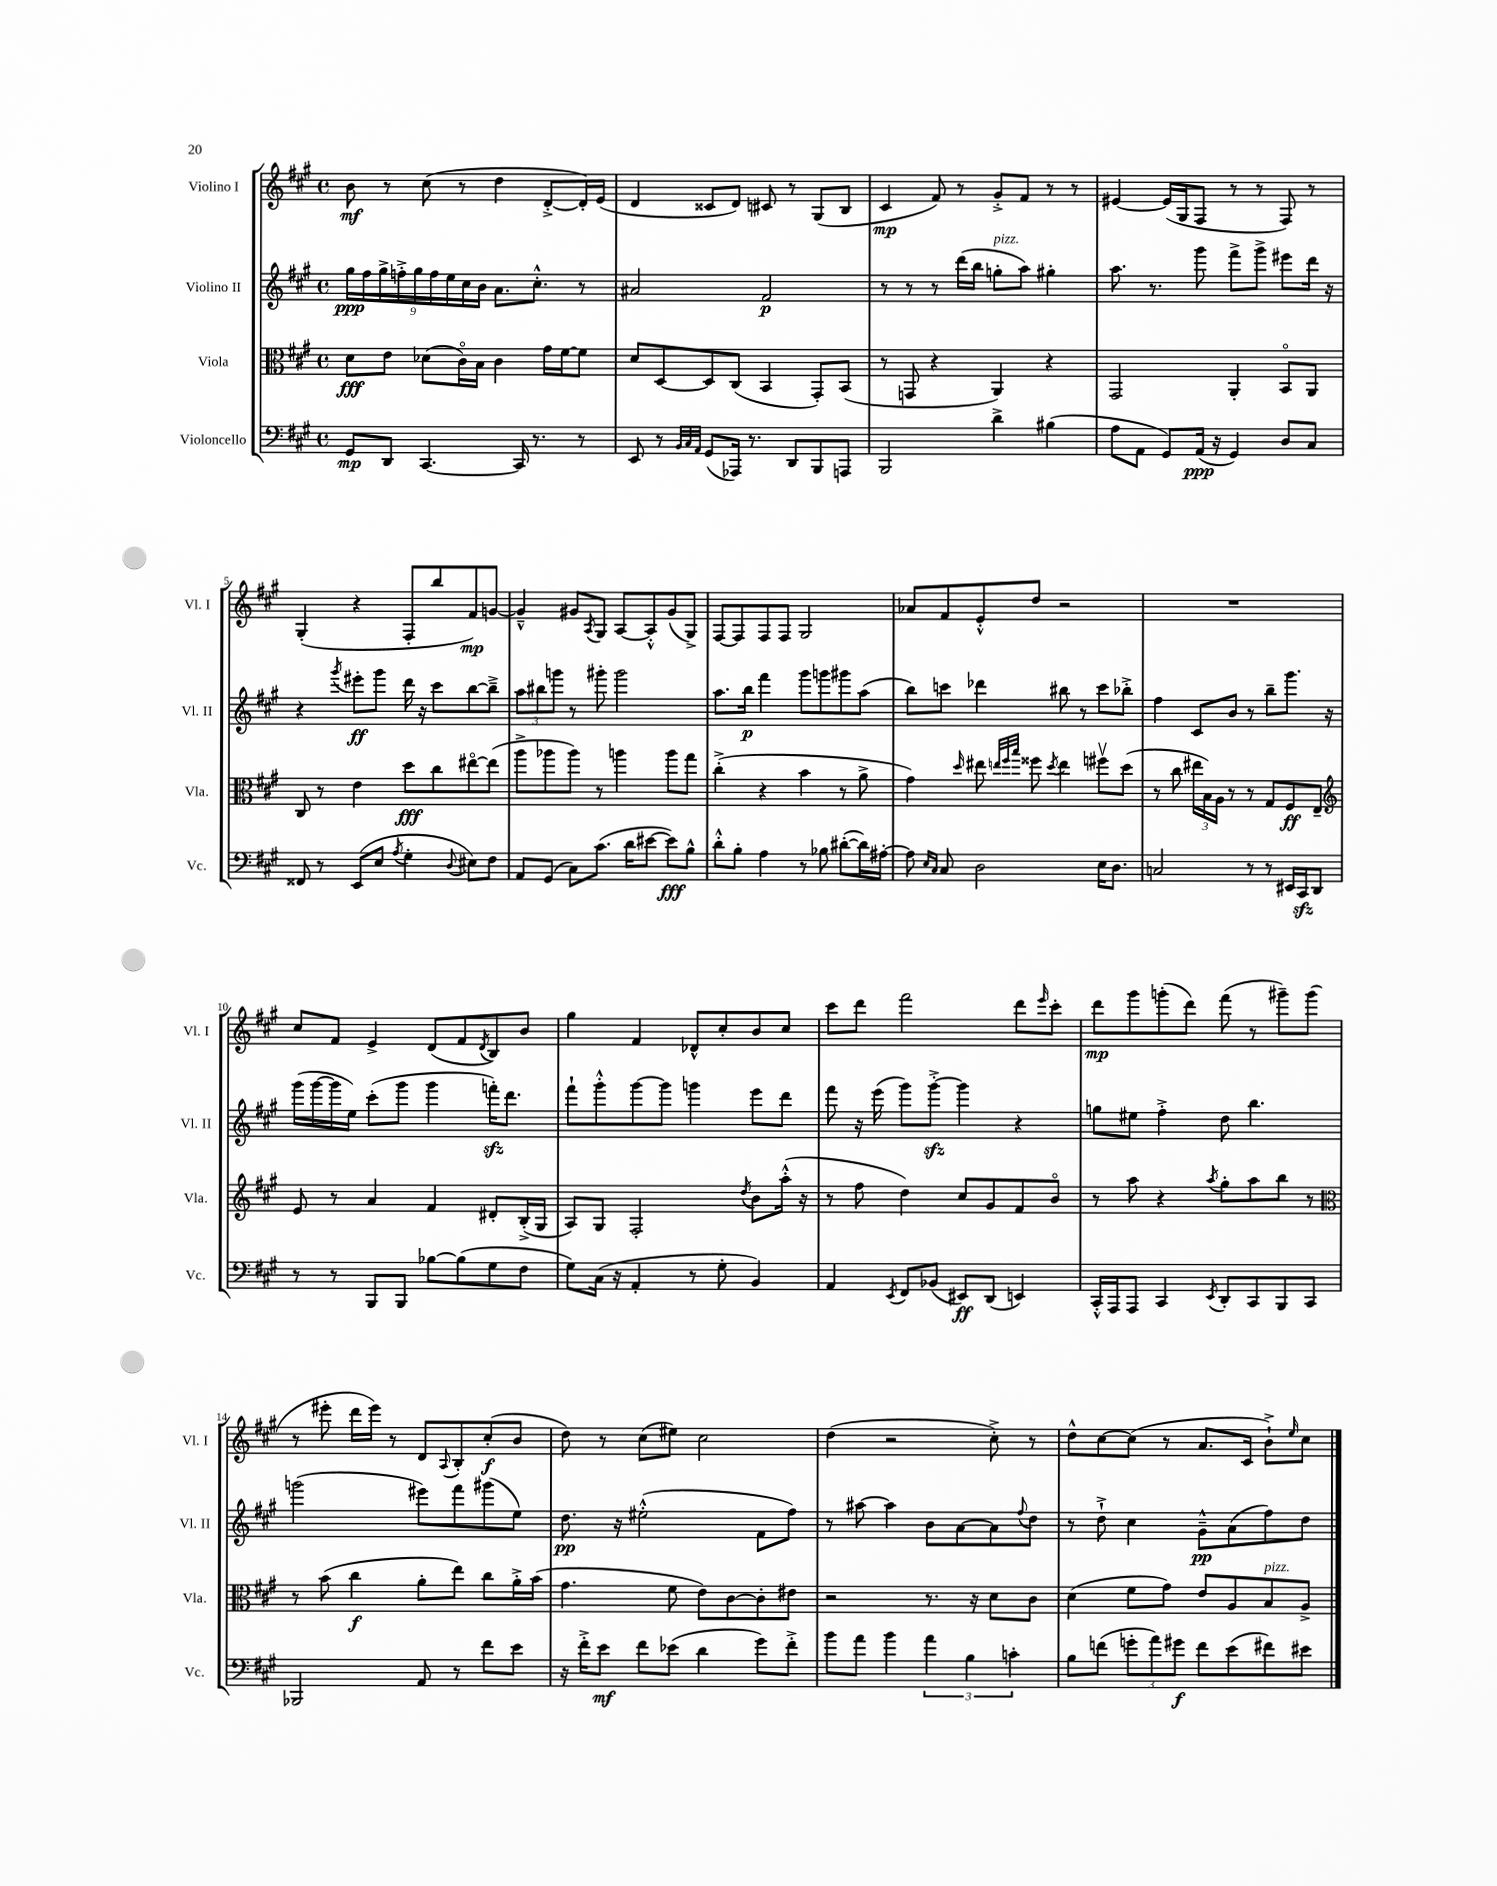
<<
\new StaffGroup <<
\new Staff = "s0" \with { instrumentName = "Violino I" shortInstrumentName = "Vl. I" } {
    \clef treble \key a \major \defaultTimeSignature \time 4/4
    b'8\mf r8 cis''8( r8 d''4 d'8~-.-> d'16-.) e'16( |
    d'4 cisis'8 d'8) cis'8 r8 gis8( b8 |
    cis'4\mp fis'8) r8 gis'8-.-> fis'8 r8 r8 |
    eis'4~ eis'16( gis16 fis8 r8 r8 fis8) r8 |
    gis4-.( r4 fis8-. b''8 fis'8\mp) g'8~ |
    g'4---^ gis'8 \acciaccatura { a8 } gis8 a8~ a8-.-^ gis'8( gis8->) |
    fis8~ fis8 fis8 fis8 gis2 |
    aes'8 fis'8 e'8-.-^ d''8 r2 |
    R1 |
    cis''8 fis'8 e'4-> d'8( fis'8 \acciaccatura { d'8 } b8) b'8 |
    gis''4 fis'4 des'8-^ cis''8-. b'8 cis''8 |
    cis'''8 d'''8 fis'''2 d'''8 \grace { e'''16 } cis'''8-. |
    d'''8\mp gis'''8 g'''8-.( d'''8) fis'''8( r8 gis'''8--) gis'''8( |
    r8 eis'''8-. d'''16 eis'''16) r8 d'8 \appoggiatura { a8 } b8-. cis''8-.\f( b'8 |
    d''8) r8 cis''8( eis''8) cis''2 |
    d''4( r2 cis''8-.->) r8 |
    d''8-^ cis''8~ cis''8( r8 a'8. cis'16 b'8-!->) \grace { e''16 } cis''8 \bar "|." |
}
\new Staff = "s1" \with { instrumentName = "Violino II" shortInstrumentName = "Vl. II" } {
    \clef treble \key a \major \defaultTimeSignature \time 4/4
    \tuplet 9/8 { gis''16\ppp fis''16 gis''16-> f''16-.-> gis''16 f''16 e''16 cis''16 b'16 } a'8. cis''8.-.-^ r8 |
    ais'2 fis'2\p |
    r8 r8 r8 d'''16( b''16 g''8-.^\markup { \italic "pizz." } a''8) gis''4-. |
    a''8. r8. gis'''8 fis'''8-> gis'''8-> eis'''8 d'''16 r16 |
    r4 \acciaccatura { gis'''8 } eis'''8-.\ff gis'''8 d'''16 r16 cis'''8 b''8~ b''8---> |
    \tuplet 3/2 { a''8 bis''8 g'''8 } r8 gis'''8-. gis'''2 |
    a''8. b''16\p fis'''4 gis'''8 g'''8 gis'''8 a''8( |
    b''8) c'''8 des'''4 bis''8 r8 c'''8 bes''8-.-> |
    fis''4 cis'8 b'8 r8 b''8-- gis'''8. r16 |
    gis'''16( gis'''16~ gis'''16 e''16) cis'''8-.( gis'''8 gis'''4 f'''16-.\sfz) d'''8. |
    fis'''8-! gis'''8-.-^ gis'''8~ gis'''8 g'''4 e'''8 d'''8 |
    fis'''8 r16 e'''16( gis'''8) gis'''8~-.->\sfz gis'''4 r4 |
    g''8 eis''8 fis''4-.-> d''8 b''4. |
    g'''2( eis'''8) fis'''8 gis'''8( e''8) |
    d''8.\pp r16 eis''2-.-^( fis'8 fis''8) |
    r8 ais''8~ ais''4 b'8 a'8~ a'8 \appoggiatura { fis''8 } d''8 |
    r8 d''8-!-> cis''4 gis'8---^\pp a'8( fis''8) d''8 \bar "|." |
}
\new Staff = "s2" \with { instrumentName = "Viola" shortInstrumentName = "Vla." } {
    \clef alto \key a \major \defaultTimeSignature \time 4/4
    d'8\fff e'8 des'8( cis'16\flageolet) b16 cis'4 gis'16 fis'16~ fis'8 |
    d'8 d8~ d8 cis8( b,4 gis,8-.) b,8( |
    r8 g,8 r4 a,4) r4 |
    gis,2 a,4-. b,8\flageolet a,8 |
    cis8 r8 e'4 d''8\fff cis''8 eis''8~\flageolet eis''8( |
    a''8-> aes''8 aes''8) r8 a''4 a''8 gis''8 |
    cis''4-.->( r4 b'4 r8 a'8-> |
    gis'4) \grace { d''16 } eis''8 \grace { e''32 fis''32 b''32 } fisis''8 \acciaccatura { d''8 } e''4 fis''8\upbow d''8( |
    r8 cis''8 \tuplet 3/2 { eis''16 b16) a16 } r8 r8 gis8 fis8\ff e8-- |
    \clef treble e'8 r8 a'4 fis'4 dis'8-. b16-.->( gis16 |
    a8) gis8 fis2-. \acciaccatura { d''8 } b'8 a''16-.-^( r16 |
    r8 fis''8 d''4) cis''8 gis'8 fis'8 b'8\flageolet |
    r8 a''8 r4 \acciaccatura { a''8 } gis''8-. a''8 b''8 r8 |
    \clef alto r8 b'8( cis''4\f a'8-. e''8) cis''8 a'16-.-> b'16( |
    gis'4. fis'8 e'8) cis'8~ cis'8-. eis'8 |
    r2 r8. r16 d'8 cis'8 |
    d'4( fis'8 gis'8) e'8 a8 b8^\markup { \italic "pizz." } a8-> \bar "|." |
}
\new Staff = "s3" \with { instrumentName = "Violoncello" shortInstrumentName = "Vc." } {
    \clef bass \key a \major \defaultTimeSignature \time 4/4
    gis,8\mp d,8 cis,4.~ cis,16 r8. r8 |
    e,8 r8 \grace { b,32 cis32 a,32 } gis,8( aes,,16) r8. d,8 b,,8 a,,8 |
    b,,2 d'4-> bis4( |
    a8 a,8 gis,8) a,16\ppp( r16 gis,4) d8 cis8 |
    fisis,8 r8 e,8( e8 \acciaccatura { a8 } gis4-. \appoggiatura { d8 } eis8) fis8 |
    a,8 gis,8( cis8) cis'8.( d'16 eis'8~ eis'8\fff) b8-^ |
    d'8-.-^ b8-. a4 r8 bes8 dis'8~-.( dis'16) ais16~-. |
    ais8 \grace { e16 cis16 } cis8 d2 e16 d8. |
    c2 r8 r8 eis,16 cis,16\sfz d,8 |
    r8 r8 b,,8 b,,8 bes8~ bes8( gis8 fis8 |
    gis8) cis16( r16 a,4-. r8 gis8-. b,4) |
    a,4 \acciaccatura { e,8 } fis,8 bes,8( eis,8\ff) d,8( e,4) |
    cis,16-.-^ a,,16 a,,8 cis,4 \acciaccatura { e,8 } d,8-. cis,8 b,,8 cis,8 |
    bes,,2 a,8 r8 fis'8 e'8 |
    r16 fis'16-.-> e'8\mf fis'8 ees'8( d'4 gis'8) fis'8-.-> |
    b'8 a'8 b'4 \tuplet 3/2 { a'4 b4 c'4-. } |
    b8 f'8( \tuplet 3/2 { g'8-. a'8) gis'8\f } f'8 e'8( fis'8) eis'8 \bar "|." |
}
>>
>>
